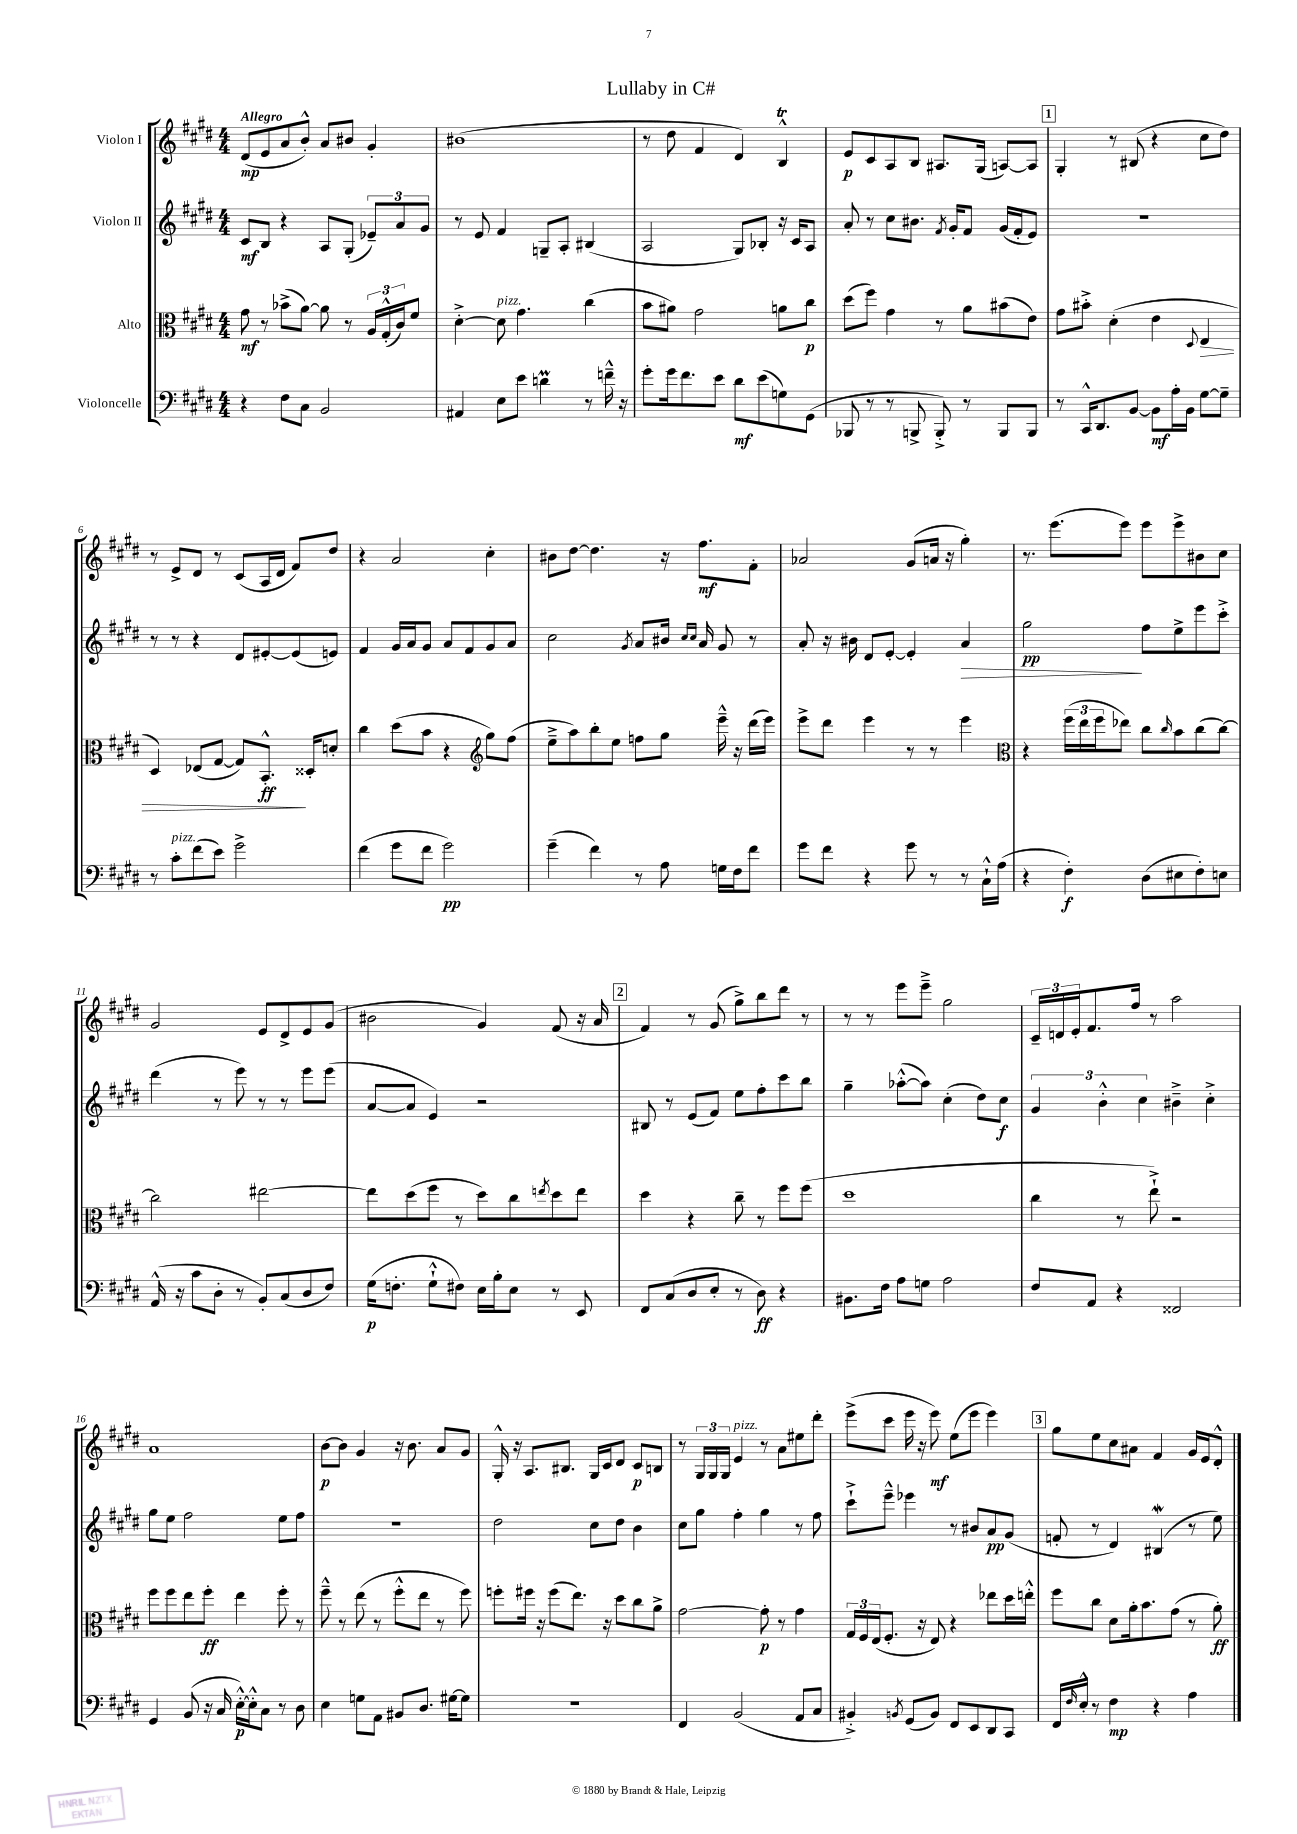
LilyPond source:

\header { title = "Lullaby in C#" }
<<
\new StaffGroup <<
\new Staff = "s0" \with { instrumentName = "Violon I" } {
    \clef treble \key e \major \numericTimeSignature \time 4/4 \tempo "Allegro"
    dis'8\mp( e'8 a'8 b'8-.-^) a'8 bis'8 gis'4-. |
    bis'1( |
    r8 dis''8 fis'4 dis'4) b4-^\trill |
    e'8\p cis'8 a8 b8 ais8. gis16( a8~) a8 |
    \mark \markup { \box "1" } gis4-. r8 bis8( r4 cis''8 dis''8) |
    r8 e'8-> dis'8 r8 cis'8( a16 dis'16 fis'8) dis''8 |
    r4 a'2 cis''4-. |
    bis'8 dis''8~ dis''4. r16 fis''8.\mf fis'8-. |
    aes'2 gis'8( a'16 r16 gis''4-.) |
    r8. e'''8.( e'''8) e'''8 e'''8-> bis'8 cis''8 |
    gis'2 e'8 dis'8-> e'8 gis'8( |
    bis'2 gis'4) fis'8( r16 a'16 |
    \mark \markup { \box "2" } fis'4) r8 gis'8( gis''8->) b''8 dis'''8 r8 |
    r8 r8 e'''8 e'''8---> gis''2 |
    \tuplet 3/2 { cis'16-- d'16 e'16-. } fis'8. fis''16 r8 a''2 |
    a'1 |
    b'8~\p b'8 gis'4 r16 b'8. a'8 gis'8 |
    gis16-.-^ r16 a8. bis8. gis16 cis'16 dis'8 cis'8\p b8 |
    r8 \tuplet 3/2 { gis16 gis16 gis16 } e'4^\markup { \italic "pizz." } r8 a'8 eis''8 dis'''8-. |
    e'''8->( cis'''8 e'''16 r16 e'''8\mf) e''8( e'''8 e'''4) |
    \mark \markup { \box "3" } gis''8 e''8 cis''8 ais'8 fis'4 gis'16 e'16 dis'8-.-^ \bar "|." |
}
\new Staff = "s1" \with { instrumentName = "Violon II" } {
    \clef treble \key e \major \numericTimeSignature \time 4/4
    cis'8\mf b8 r4 a8 gis8-.( \tuplet 3/2 { ees'8--) a'8 gis'8 } |
    r8 e'8 fis'4 g8-- a8-. bis4( |
    a2 gis8) bes8-. r16 cis'16 a8 |
    a'8-. r8 cis''8 bis'8. \acciaccatura { fis'8 } gis'16-. fis'8 gis'16( fis'16-. e'8) |
    \mark \markup { \box "1" } R1 |
    r8 r8 r4 dis'8 eis'8~-. eis'8( e'8) |
    fis'4 gis'16 a'16 gis'8 a'8 fis'8 gis'8 a'8 |
    cis''2 \acciaccatura { gis'8 } a'8 bis'16 \grace { cis''16 cis''16 } a'16 gis'8 r8 |
    a'8-. r16 bis'16 dis'8 e'8~-. e'4-. a'4\> |
    gis''2\pp\! fis''8 e''8-> e'''8 cis'''8-.-> |
    dis'''4( r8 e'''8) r8 r8 e'''8 e'''8( |
    a'8~ a'8 e'4) r2 |
    \mark \markup { \box "2" } bis8 r8 e'8( fis'8) e''8 fis''8-. cis'''8 b''8 |
    gis''4-- aes''8~-.-^( aes''8) cis''4-.( dis''8) cis''8\f |
    \tuplet 3/2 { gis'4 b'4-.-^ cis''4 } bis'4---> cis''4-.-> |
    gis''8 e''8 fis''2 e''8 fis''8 |
    R1 |
    dis''2 cis''8 dis''8 b'4 |
    cis''8 gis''8 fis''4-. gis''4 r8 fis''8 |
    cis'''8-!-> e'''8---^ ees'''4 r8 bis'8 a'8\pp gis'8( |
    \mark \markup { \box "3" } f'8-. r8 dis'4) bis4\mordent( r8 e''8) \bar "|." |
}
\new Staff = "s2" \with { instrumentName = "Alto" } {
    \clef alto \key e \major \numericTimeSignature \time 4/4
    gis'8\mf r8 bes'8->( a'8~) a'8 r8 \tuplet 3/2 { a16 gis16-.-^( cis'16) } fis'8 |
    dis'4~-.-> dis'8^\markup { \italic "pizz." } gis'4. cis''4( |
    b'8 ais'8) gis'2 a'8 cis''8\p |
    dis''8( fis''8) gis'4 r8 a'8 bis'8( e'8) |
    \mark \markup { \box "1" } gis'8 bis'8-.-> dis'4-.( e'4 \appoggiatura { dis8 } e4\> |
    dis4) ees8( gis8~ gis8) b,8.-.-^\ff\! disis16-. d'8-. |
    cis''4 dis''8( b'8 r4 \clef treble gis''8) fis''8( |
    e''8---> a''8) b''8-. e''8 f''8 gis''8 e'''16---^ r16 dis'''16( e'''16) |
    e'''8-> dis'''8 e'''4 r8 r8 e'''4 |
    \clef alto r4 \tuplet 3/2 { fis''16( e''16 fis''16 } ees''8) cis''8 \grace { cis''16 } b'8 cis''8( cis''8~) |
    cis''2 eis''2~ |
    eis''8 dis''8( fis''8 r8 dis''8) cis''8 \acciaccatura { e''8 } dis''8 e''8 |
    \mark \markup { \box "2" } dis''4 r4 cis''8-- r8 fis''8 fis''8( |
    dis''1 |
    cis''4 r8 e''8-!->) r2 |
    fis''8 fis''8 e''8 fis''8-.\ff e''4 fis''8-. r8 |
    fis''8---^ r8 e''8( r8 fis''8-.-^ e''8 r8 fis''8) |
    f''8-. fis''16 r16 fis''8( e''8.) r16 dis''8 cis''8 a'8-> |
    gis'2~ gis'8-.\p r8 gis'4 |
    \tuplet 3/2 { gis16 fis16 e16( } fis8.-. r16 e8) r4 ees''8 dis''16 e''16-.-^ |
    \mark \markup { \box "3" } fis''8 cis''8 dis'8 a'16-. b'8. gis'8( r8 a'8-.\ff) \bar "|." |
}
\new Staff = "s3" \with { instrumentName = "Violoncelle" } {
    \clef bass \key e \major \numericTimeSignature \time 4/4
    r4 fis8 cis8 b,2 |
    ais,4 e8 e'8 d'4\prall r8 f'16---^ r16 |
    gis'8-. gis'16 fis'8. e'8 dis'8\mf e'8( g8) gis,8( |
    bes,,8 r8 r8 b,,8-> b,,8-.->) r8 b,,8 b,,8 |
    \mark \markup { \box "1" } r8 cis,16-^ dis,8. b,8~ b,8\mf a16-. b,16 gis8~ gis8-- |
    r8 cis'8-.^\markup { \italic "pizz." } fis'8( e'8) gis'2-> |
    fis'4( gis'8 fis'8 gis'2\pp) |
    gis'4--( fis'4) r8 a8 g16 fis16 fis'8 |
    gis'8 fis'8 r4 gis'8 r8 r8 cis16-!-^ a16( |
    r4 fis4-.\f) dis8( eis8 fis8-.) e8 |
    a,16-^( r16 cis'8 dis8-. r8 b,8-.) cis8( dis8 fis8) |
    gis16\p( f8.-. gis8-!-^ fis8) e16 b16-. e8 r8 e,8 |
    \mark \markup { \box "2" } fis,8 cis8( dis8 e8-. r8 dis8\ff) r4 |
    bis,8. fis16 a8 g8 a2 |
    fis8 a,8 r4 fisis,2 |
    gis,4 b,8( r16 cis16 e16~-.-^\p) e16-.-^ cis8 r8 dis8 |
    e4 g8 a,8 bis,8 dis8. gis16~ gis8 |
    R1 |
    fis,4 b,2( a,8 cis8 |
    bis,4-.->) \acciaccatura { b,8 } gis,8( b,8) fis,8 e,8 dis,8 cis,8 |
    \mark \markup { \box "3" } fis,16 \grace { fis16 } e16-.-^ r8 fis4\mp r4 a4 \bar "|." |
}
>>
>>
